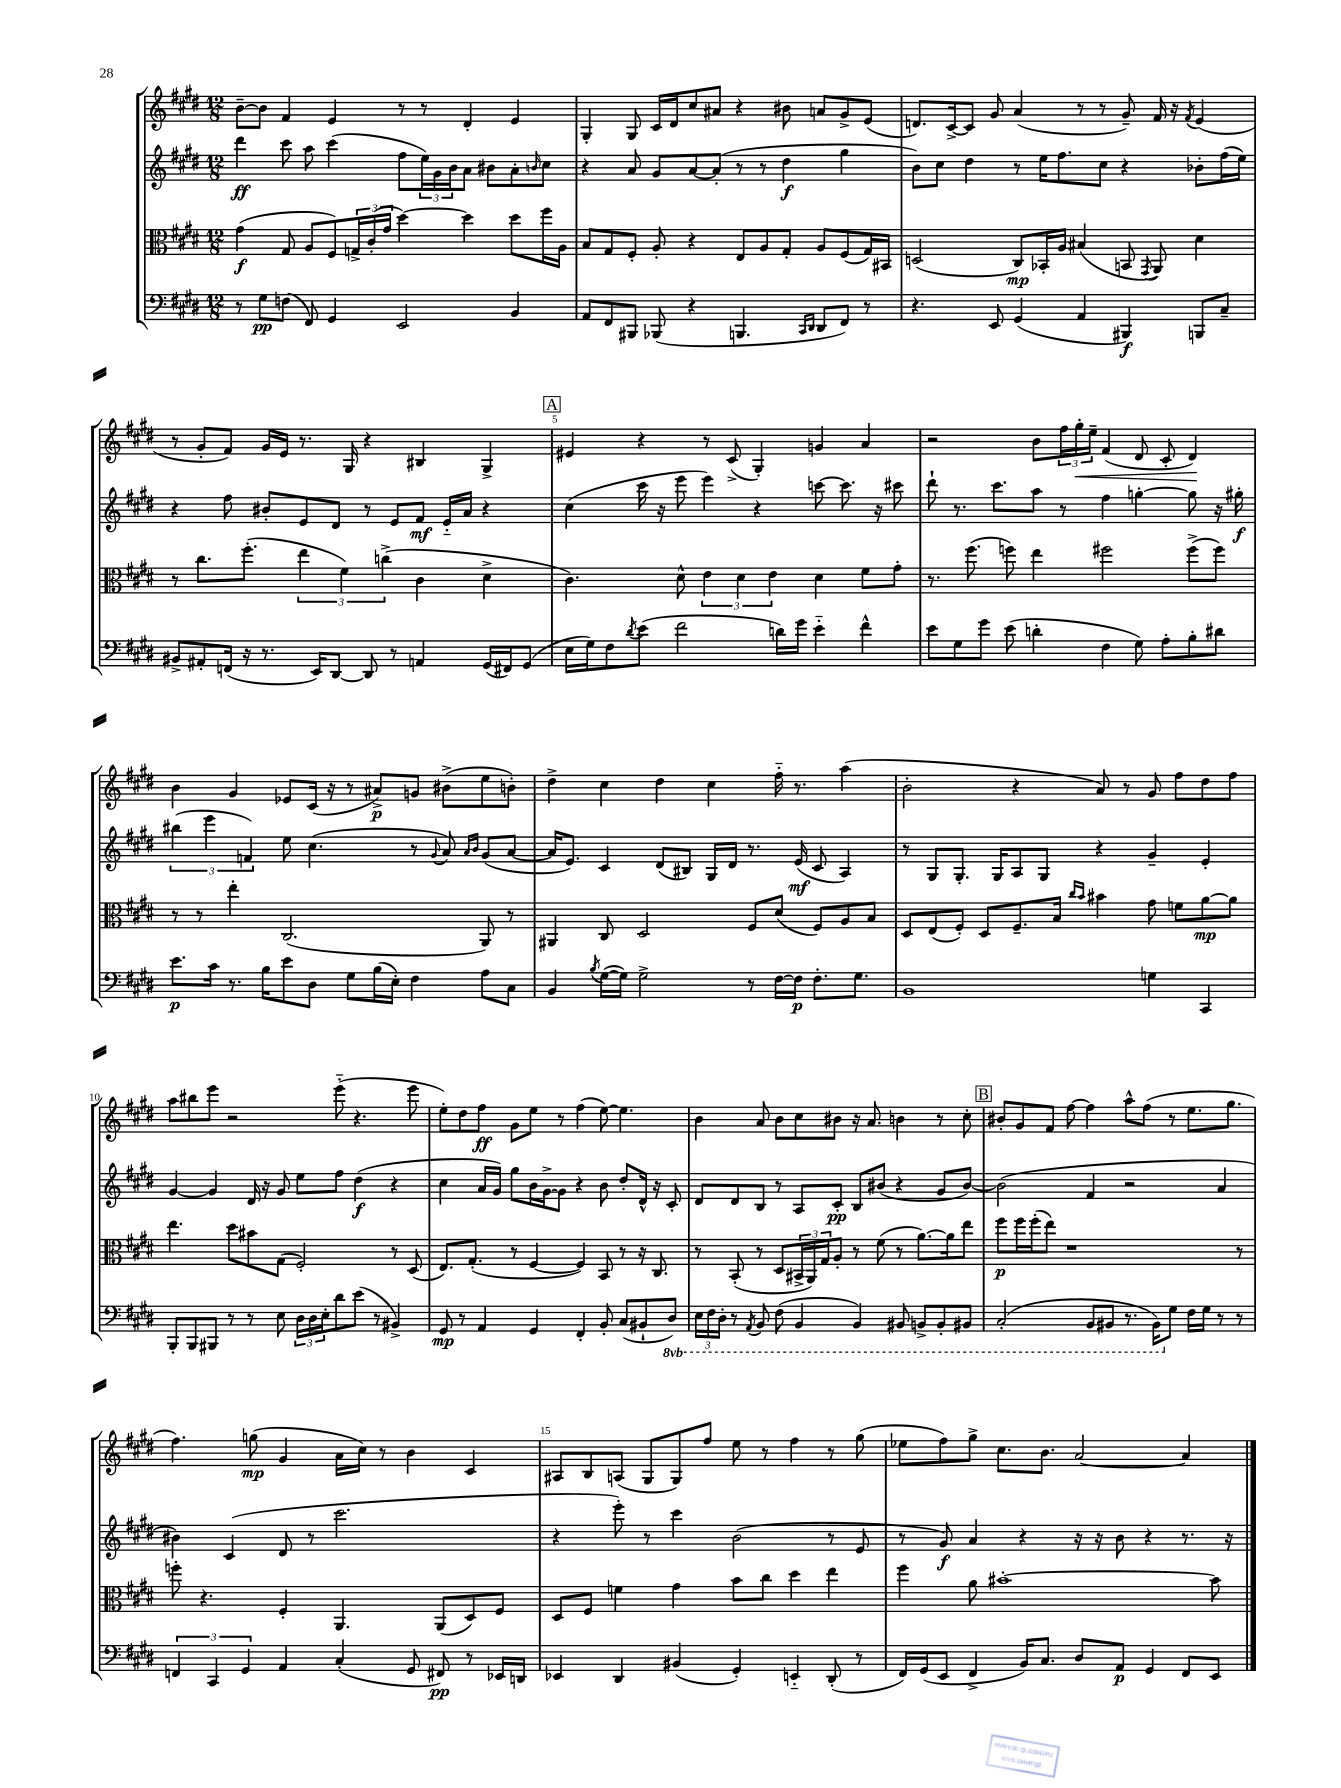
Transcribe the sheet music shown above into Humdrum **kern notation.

**kern	**kern	**kern	**kern
*staff4	*staff3	*staff2	*staff1
*clefF4	*clefC3	*clefG2	*clefG2
*k[f#c#g#d#]	*k[f#c#g#d#]	*k[f#c#g#d#]	*k[f#c#g#d#]
*M12/8	*M12/8	*M12/8	*M12/8
8r	(4g#	4ddd#	[8b~
8G#	.	.	8b]
(8F	8G#	8ccc#	4f#
8FF#)	8A	8aa	.
4GG#	8F#)	(4ccc#	4e
.	24G^	.	.
.	(24c#'	.	.
.	24g#	.	.
2EE	[4dd#)	8ff#	8r
.	.	24ee)	8r
.	.	24g#	.
.	.	24b	.
.	4dd#]	8a	4d#'
.	.	8b#	.
4BB	8dd#	8a'	4e
.	.	16qqb	.
.	16ff#	8cc#	.
.	16A	.	.
=	=	=	=
8AA	8B	4r	4G#'
8FF#	8G#	.	.
8BBB#	8F#'	8a	8G#
(8BBB-	8A'	8g#	16c#
.	.	.	16d#
4r	4r	[8a	8cc#
.	.	(8a']	8a#
4.BBB	8E	8r	4r
.	8A	8r	.
.	8G#'	4dd#	8b#
16qqCC#	.	.	.
16qqDD#	.	.	.
8DD#	8A	.	8a
8FF#)	(8F#	4gg#	8g#^
8r	16G#)	.	(8e
.	16BB#	.	.
=	=	=	=
4.r	(2D	8b)	8.d)
.	.	8cc#	.
.	.	.	[16c#^
.	.	4dd#	8c#]
8EE	.	.	8g#
(4GG#	8C#)	8r	(4a
.	16BB-'	16ee	.
.	16A	8.ff#	.
4AA	(4B#	.	8r
.	.	8cc#	8r
4BBB#)	8BB	4r	8g#~)
.	8qGG#	.	.
.	8AA)	.	16f#
.	.	.	16r
.	.	.	8qf#
8BBB	4d#	8b-'	(4e
8C#~	.	(16ff#	.
.	.	16ee)	.
=	=	=	=
8BB#^	8r	4r	8r
8AA#'	8.cc#	.	8g#'
(16FF	.	8ff#	8f#)
16r	(8.ff#'	.	.
8.r	.	8b#'	16g#
.	.	.	16e
.	6ee	8e	8.r
16EE)	.	.	.
[8DD#	.	8d#	.
.	6f#)	.	.
.	.	.	16G#
8DD#]	.	8r	4r
.	(6cc^	.	.
8r	.	8e	.
4AA	4c#	8f#	4B#
.	.	16e'~	.
.	.	16a	.
(16GG#	4d#^	4r	4G#^
16FF#)	.	.	.
(8GG#	.	.	.
=	=	=	=
16E	4.c#)	(4cc#	4e#
16G#)	.	.	.
8F#	.	.	.
8qd#	.	.	.
(8e	.	16ccc#	4r
.	.	16r	.
2f#	8d#^^	8eee	.
.	6e	4eee)	8r
.	.	.	(8c#^
.	6d#	.	.
.	.	4r	4G#')
.	6e	.	.
16d)	.	.	.
16g#	.	.	.
4e'~	4d#	[8ccc	4g
.	.	8.ccc]	.
4f#^^	8f#	.	4a
.	.	16r	.
.	8g#'	8ccc#	.
=	=	=	=
8e	8.r	8ddd#`	2r
8G#	.	8.r	.
.	(8.ff#	.	.
8g#	.	.	.
.	.	8.ccc#	.
(8e	8ff)	.	.
4d'	4ee	8aa	8b
.	.	8r	24ff#
.	.	.	24gg#'
.	.	.	24ee~
4F#	2ff#	4ff#	(4f#
8G#)	.	[4gg'	8d#
8A'	.	.	8c#'
8B'	(8ff#^	8gg]	4d#)
8d#	8ff#)	16r	.
.	.	16gg#'	.
=	=	=	=
8.e	8r	(6bb#	4b
.	8r	.	.
.	.	6eee	.
16c#	.	.	.
8.r	4ee'	.	4g#
.	.	6f)	.
16B	.	.	.
8e	(2.C#	8ee	8e-
8D#	.	(4.cc#	(16c#
.	.	.	16r
8G#	.	.	8r
(16B	.	.	8a#^)
16E')	.	.	.
4F#	.	8r	8g
.	.	8qqg#	.
.	.	8a)	(8b#^
.	.	16qqa	.
.	.	16qqb	.
8A	8AA)	(8g#	8ee
8C#	8r	[8a	8b')
=	=	=	=
4BB	4AA#	16a]	4dd#^
.	.	8.e)	.
8qB	.	.	.
([16G#	8C#	4c#	4cc#
16G#])	.	.	.
2G#^	2D#	.	.
.	.	(8d#	4dd#
.	.	8B#)	.
.	.	16G#	4cc#
.	.	16d#	.
8r	8F#	8.r	.
[16F#	(8d#	.	16ff#'~
16F#]	.	(16e	8.r
8.F#'	8F#)	8c#	.
.	8A	4A)	(4aa
8.G#	.	.	.
.	8B	.	.
=	=	=	=
1BB	8D#	8r	2b'
.	(8E	8G#	.
.	8F#')	8.G#'	.
.	8D#	.	.
.	.	16G#	.
.	8.F#~	8A	4r
.	.	8G#	.
.	16B	.	.
.	16qqcc#	.	.
.	16qqb	.	.
.	4b#	4r	8a)
.	.	.	8r
4G	8g#	4g#~	8g#
.	8f	.	8ff#
4CC#	[8a	4e'	8dd#
.	8a]	.	8ff#
=	=	=	=
8BBB'	4.ee	[4g#	8aa
8BBB	.	.	8bb#
8BBB#	.	4g#]	8eee
8r	8dd#	.	2r
8r	8b#	16d#	.
.	.	16r	.
8E	(8G#	8g#	.
24D#	2F#')	8ee	.
24D#	.	.	.
24E'	.	.	.
8d#	.	8ff#	(8eee'~
(8e	.	(4dd#	4.r
8r	.	.	.
4BB#^)	8r	4r	.
.	(8D#	.	8eee
=	=	=	=
8GG#	8.E)	4cc#	8ee')
8r	.	.	8dd#
.	(8.G#'	.	.
4AA	.	16a	8ff#
.	.	16g#)	.
.	8r	8gg#	8g#
4GG#	[4F#	16b	8ee
.	.	[16g#^	.
.	.	8g#]	8r
4FF#'	4F#])	4r	(4ff#
8BB'	8BB	8b	[8ee)
(8C#	8r	8dd#'	4.ee]
8BB#`	16r	16d#^^	.
.	8.C#	16r	.
8DD#)	.	8c#'	.
=	=	=	=
24EE	8r	8d#	4b
24FF#	.	.	.
24DD#'	.	.	.
8r	(8BB'	8d#	.
8qAAA	.	.	.
8BBB	8r	8B	8a
(8FF#	8D#	8r	8b
4BBB	24BB#^	8A	8cc#
.	24AA)	.	.
.	24G#	.	.
.	8A'	8c#'	8b#
4BBB)	8r	8B	16r
.	.	.	8.a
.	(8f#	(8b#	.
8BBB#	8r	4r	4b
8BBB^	[8.a)	.	.
8BBB'	.	8g#	8r
.	16a]	.	.
8BBB#	8ee	[8b#)	8cc#'
=	=	=	=
(2CC#'	8ff#	(2b#]	8b#'
.	16ff#	.	8g#
.	(16ff#'	.	.
.	8ee)	.	8f#
.	1r	.	[8ff#
8BBB	.	4f#	4ff#]
8BBB#	.	.	.
8.r	.	2r	8aa^^
.	.	.	(8ff#
16BBB#)	.	.	.
8G#	.	.	8r
16F#	.	.	8.ee
16G#	.	.	.
8r	.	4a	.
.	.	.	8.gg#
8r	8r	.	.
=	=	=	=
6FF	8ff'	4b#)	4.ff#)
.	4.r	.	.
6CC#	.	.	.
.	.	(4c#	.
6GG#	.	.	.
.	.	.	(8gg
4AA	4F#'	8d#	4g#
.	.	8r	.
(4C#'	4.AA	2.ccc#	16a
.	.	.	16cc#)
.	.	.	8r
8GG#	.	.	4b
8FF#)	(8AA	.	.
8r	8D#)	.	4c#
16EE-	8F#	.	.
16DD	.	.	.
=	=	=	=
4EE-	8D#	4r	8A#
.	8F#	.	8B
4DD#	4f	8eee')	(8A
.	.	8r	8G#
(4BB#	4g#	4ccc#	8G#)
.	.	.	8ff#
4GG#')	8b	(2b	8ee
.	8cc#	.	8r
4EE'~	4dd#	.	4ff#
(8DD#'	4ee	8r	8r
8r	.	8e	(8gg#
=	=	=	=
16FF#)	4ff#	8r	8ee-
(16GG#	.	.	.
8EE	.	8g#)	8ff#)
4FF#^	8a	4a	8gg#^
.	[1b#'	.	8.cc#
16BB)	.	4r	.
8.C#	.	.	8.b
8D#	.	16r	[2a
.	.	16r	.
8AA	.	8b	.
4GG#	.	4r	.
8FF#	.	8.r	4a]
8EE	8b#]	.	.
.	.	16r	.
==	==	==	==
*-	*-	*-	*-
